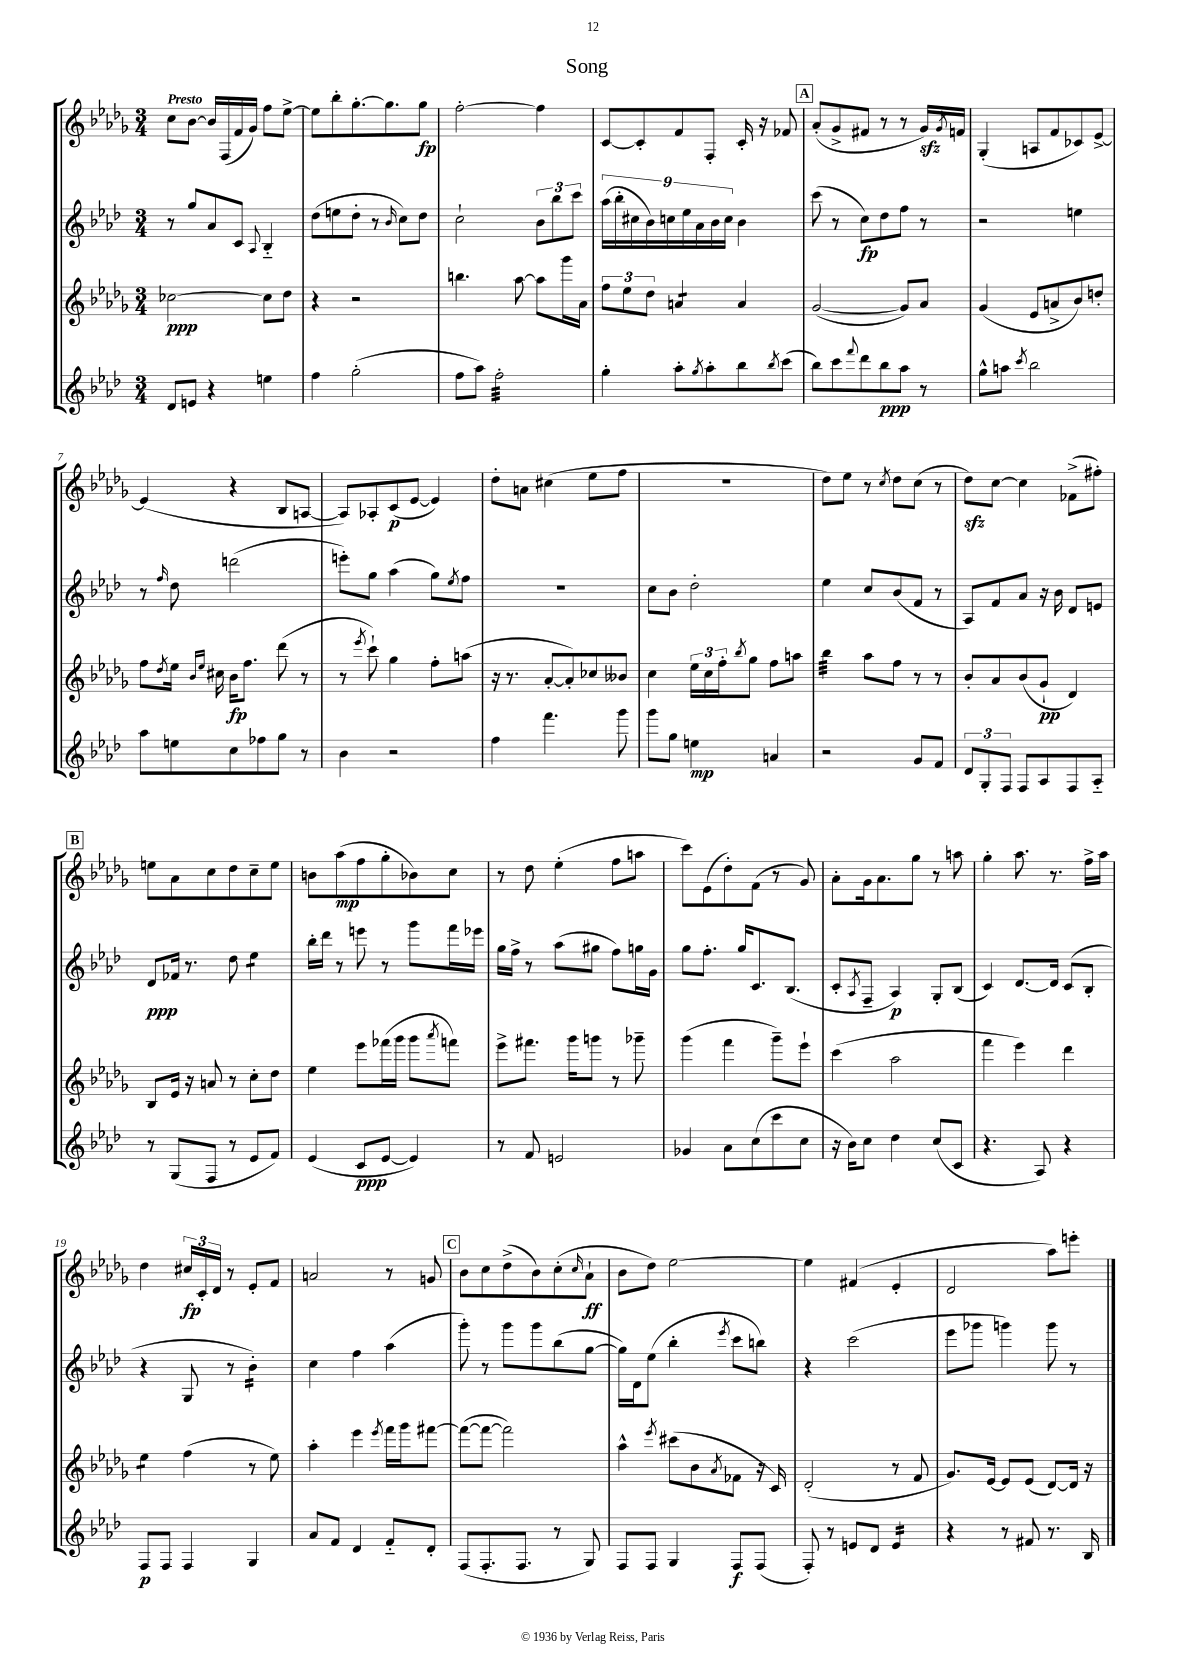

**kern	**kern	**kern	**kern
*staff4	*staff3	*staff2	*staff1
*clefG2	*clefG2	*clefG2	*clefG2
*k[b-e-a-d-]	*k[b-e-a-d-g-]	*k[b-e-a-d-]	*k[b-e-a-d-g-]
*M3/4	*M3/4	*M3/4	*M3/4
8d-	[2cc-	8r	8cc
8e	.	8gg	[8b-
4r	.	8a-	16b-]
.	.	.	(16F
.	.	8c	16f
.	.	.	16g-)
.	.	8qqA-	.
4ee	8cc-]	4B-'~	8ff
.	8dd-	.	[8ee-^
=	=	=	=
4ff	4r	(8dd-	8ee-]
.	.	8ee	8bb-'
(2gg'	2r	8dd-'	[8.gg-'
.	.	8r	.
.	.	.	8.gg-]
.	.	16qqb-	.
.	.	8cc)	.
.	.	8dd-	8gg-
=	=	=	=
8ff	4.bb	2cc`	[2ff'
8aa-)	.	.	.
2ff'	.	.	.
.	[8aa-	.	.
.	8aa-]	12b-	4ff]
.	.	12bb-	.
.	16ggg-	.	.
.	.	12ccc	.
.	16a-	.	.
=	=	=	=
4gg'	12ff	(18aa-	[8c
.	.	18bb-'	.
.	12ee-	.	.
.	.	18cc#	.
.	.	.	8c']
.	12dd-	18b-)	.
.	.	18cc	.
8aa-'	4a	.	8f
.	.	18ee-	.
.	.	18a-	.
8qgg	.	.	.
8aa-'	.	.	8F'
.	.	18b-	.
.	.	18cc	.
8bb-	4a	4b-	16c'
.	.	.	16r
8qbb-	.	.	.
(8ccc	.	.	8f-
=	=	=	=
8bb-)	([2g-	(8ccc	(8a-'
8ccc	.	8r	8g-^
8qqfff	.	.	.
8ddd-	.	8cc)	8f#
8bb-	.	8dd-	8r
8aa-	8g-])	8ff	8r
8r	8a-	8r	16g-)
.	.	.	8qg-
.	.	.	16f
=	=	=	=
8gg^^	(4g-	2r	(4G-'
8aa	.	.	.
8qccc	.	.	.
2bb-	8e-	.	8A
.	8a^	.	8f
.	8b-)	4ee	8c-)
.	8dd'	.	[8e-^
=	=	=	=
8aa-	8ff	8r	(4e-]
.	8qdd-	16qqff	.
8ee	16ee-	8dd-	.
.	16qqb-	.	.
.	16qqee-	.	.
.	16cc#	.	.
8cc	16b-	(2ddd	4r
.	8.ff	.	.
8ff-	.	.	.
8gg	(8ddd-	.	8B-
8r	8r	.	[8A
=	=	=	=
4b-	8r	8eee')	8A])
.	8qeee-	.	.
.	8ccc`)	8gg	8A-'
2r	4gg-	(4aa-	(8c
.	.	.	[8e-
.	8ff'	8gg)	4e-])
.	.	8qee-	.
.	(8aa	8ff	.
=	=	=	=
4ff	16r	2.r	8dd-'
.	8.r	.	.
.	.	.	8a
4.fff	[8a-'	.	(4cc#
.	8a-'])	.	.
.	8cc-	.	8ee-
8ggg	8b--	.	8ff
=	=	=	=
8ggg	4cc	8cc	2.r
8gg	.	8b-	.
4ee	24ee-	2dd-'	.
.	24cc	.	.
.	24ff'	.	.
.	8qbb-	.	.
.	8gg-	.	.
4a	8ff	.	.
.	8aa	.	.
=	=	=	=
2r	4bb-	4ee-	8dd-)
.	.	.	8ee-
.	8aa-	8cc	8r
.	.	.	8qcc
.	8ff	(8b-	8dd-
8g	8r	8f	(8cc
8f	8r	8r	8r
=	=	=	=
12d-	8b-'	8A-)	8dd-)
12G'	.	.	.
.	8a-	8f	[8cc
12F	.	.	.
8F	(8b-	8a-	4cc]
8A-	8g-`	16r	.
.	.	16b-	.
8F	4d-)	8d-	(8f-^
8A-'~	.	8e	8ff#')
=	=	=	=
8r	8B-	8d-	8ee
(8G	16e-	16f-	8a-
.	16r	8.r	.
8F	8a	.	8cc
8r	8r	8dd-	8dd-
8e-	8cc'	4ee-	8cc~
8f)	8dd-	.	8ee
=	=	=	=
(4e-	4ee-	16bb-'	8b
.	.	16ddd-	.
.	.	8r	(8aa-
8c	8eee-	8eee	8ff
[8e-	(16fff-	8r	8gg-'
.	16ggg-	.	.
4e-])	8ggg-	8ggg	8b-)
.	8qaaa-	.	.
.	8fff)	16fff	8cc
.	.	16eee-	.
=	=	=	=
8r	8eee-^	16gg	8r
.	.	16ff^	.
8f	8.fff#	8r	8dd-
2e	.	(8aa-	(4ee-'
.	16ggg-	.	.
.	8ggg	8gg#	.
.	8r	8ff)	8ff
.	8ggg-~	16gg	8aa
.	.	16g	.
=	=	=	=
4g-	(4ggg-	8gg	8ccc)
.	.	8.ff'	(8e-
8a-	4fff	.	8dd-')
.	.	16gg	.
(8cc	.	8.c	(8f
8ccc	8ggg-~)	.	8r
.	.	(8.B-	.
8cc	8eee-`	.	8g-)
=	=	=	=
16r	(4ccc	8c'	8a-'
16b-)	.	.	.
.	.	8qA-	.
8cc	.	8F~	16g-
.	.	.	8.a-
4dd-	2aa-	4A-)	.
.	.	.	8gg-
(8cc	.	8G'	8r
8c	.	(8B-	8aa
=	=	=	=
4.r	4fff	4c)	4gg-'
.	4eee-)	[8.d-	8.aa-
8A-)	.	.	.
.	.	16d-]	8.r
4r	4ddd-	(8c	.
.	.	8B-'	16ff^
.	.	.	16aa-
=	=	=	=
8F	4ee-	4r	4dd-
8F	.	.	.
4F	(4ff	8G	24cc#
.	.	.	24c'
.	.	.	24d-
.	.	8r	8r
4G	8r	4b-')	8e-'
.	8ee-)	.	8f
=	=	=	=
8a-	4aa-'	4cc	2a
8f	.	.	.
4d-	4eee-	4ff	.
.	8qeee-	.	.
8f'~	16fff	(4aa-	8r
.	16ggg-	.	.
8d-'	[8fff#	.	8g
=	=	=	=
(8F	(8fff#_	8ggg')	8b-
8.F'	8fff#_	8r	8cc
.	2fff#])	8ggg	(8dd-^
8.F	.	.	.
.	.	8ggg	8b-)
8r	.	(8bb-	(8cc'
.	.	.	16qqcc
8G)	.	[8gg	8a-`
=	=	=	=
8F	4aa-^^	16gg])	8b-
.	.	16d-	.
8F	.	(8ee-	8dd-)
.	8qeee-	.	.
4G	(8ccc#	4bb-'	[2ee-
.	8b-	.	.
.	8qa-	8qeee-	.
8F	8f-	8ccc	.
(8F	16r	8bb)	.
.	16c)	.	.
=	=	=	=
8F')	(2d-'	4r	4ee-]
8r	.	.	.
8e	.	(2ccc	(4f#
8d-	.	.	.
4e	8r	.	4e-'
.	8f	.	.
=	=	=	=
4r	8.g-)	8eee-	2d-
.	.	8ggg-	.
.	[16e-	.	.
8r	8e-]	4ggg)	.
8f#	(8e-	.	.
8.r	[8d-)	8ggg	8aa-)
.	16d-]	8r	8eee'
16B-	16r	.	.
==	==	==	==
*-	*-	*-	*-
